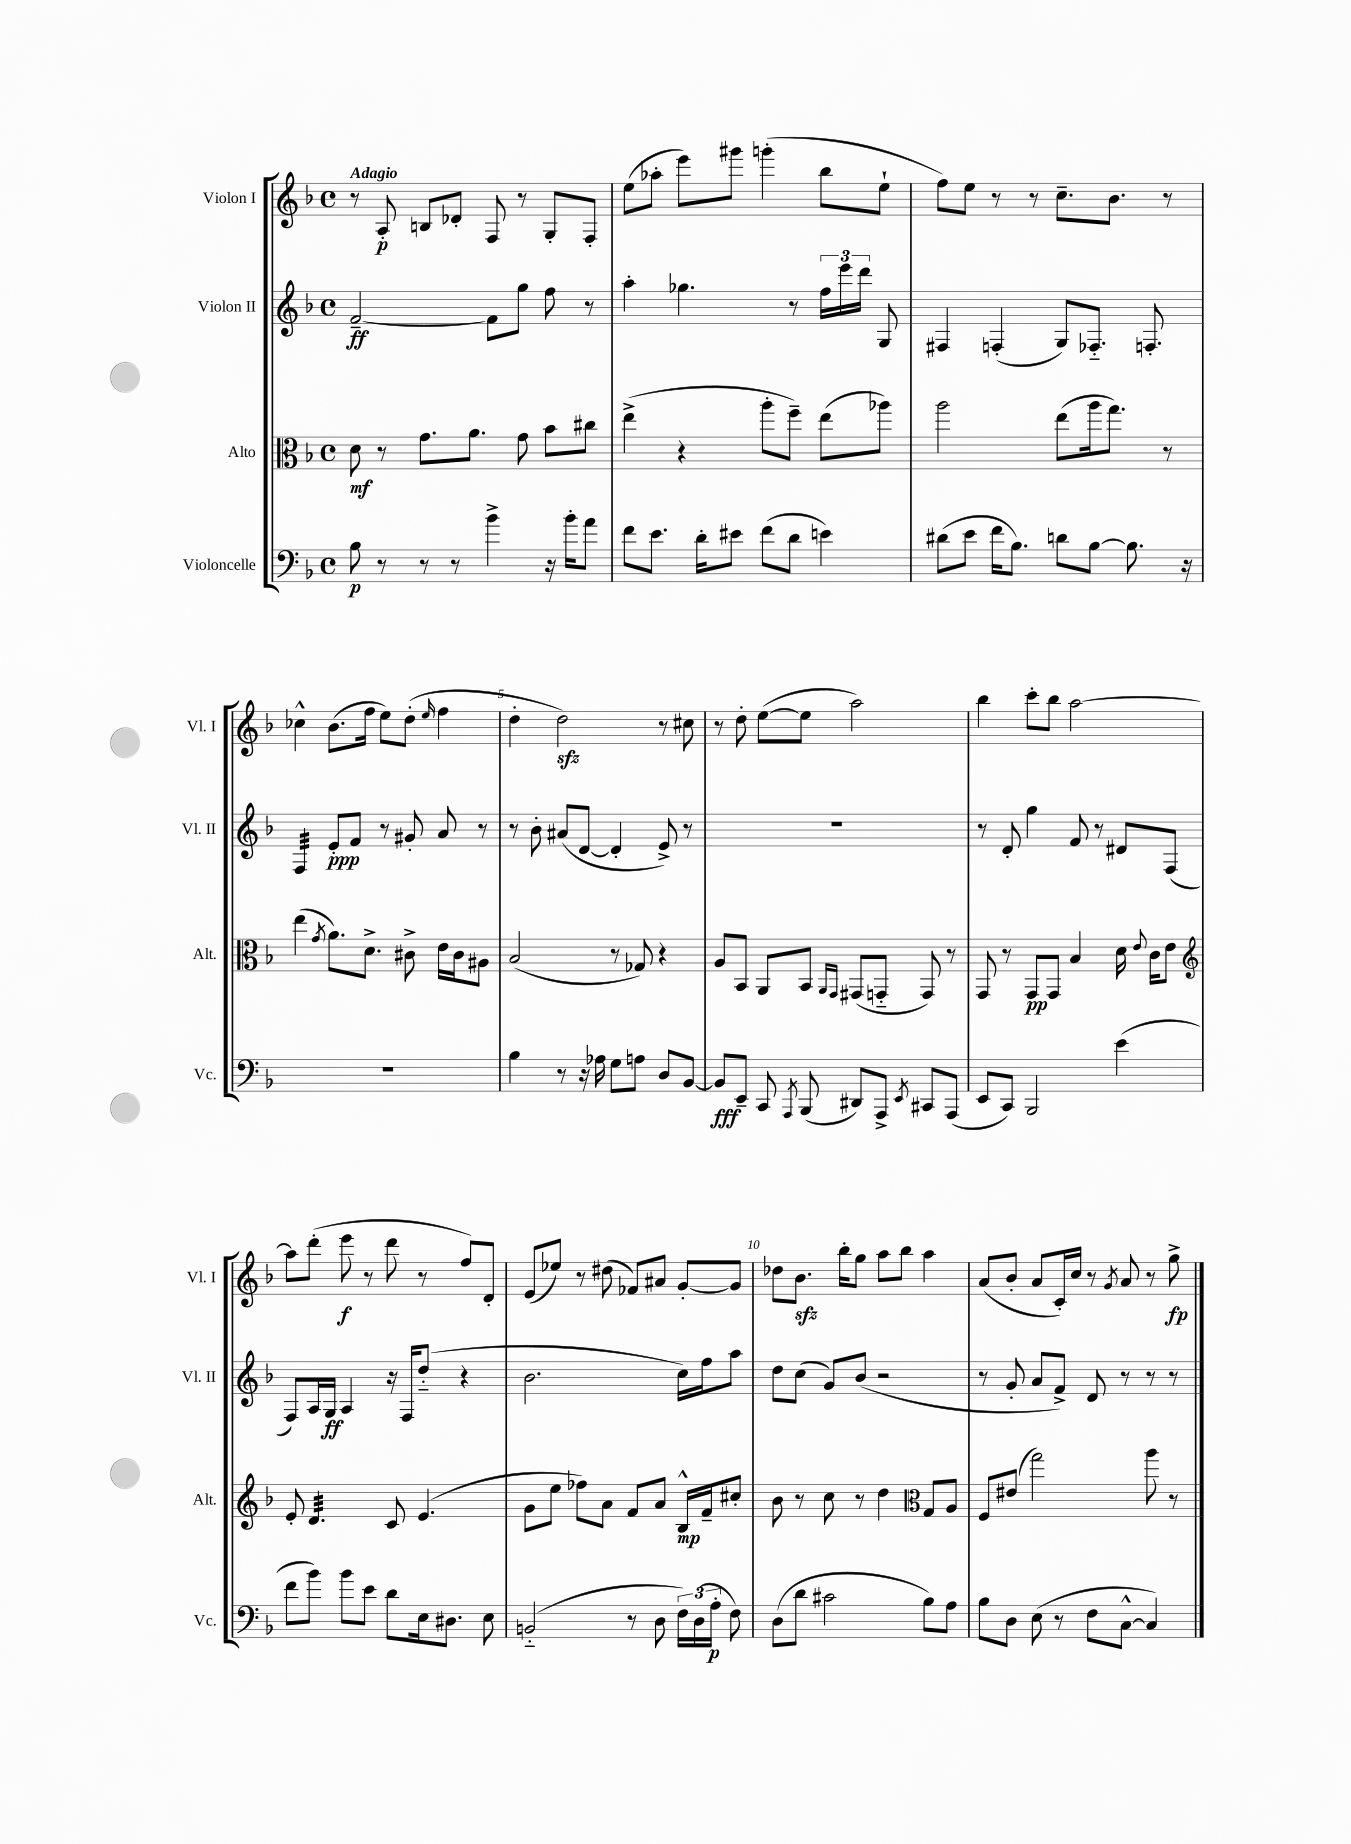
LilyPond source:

<<
\new StaffGroup <<
\new Staff = "s0" \with { instrumentName = "Violon I" shortInstrumentName = "Vl. I" } {
    \clef treble \key f \major \defaultTimeSignature \time 4/4 \tempo "Adagio"
    \autoBeamOff r8 a8-.\p b8[ des'8]-. f8 r8 g8[-. f8]-. |
    e''8[( aes''8]-. e'''8[) gis'''8] g'''4-.( bes''8[ e''8]-! |
    f''8[) e''8] r8 r8 c''8.[-- bes'8.] r8 |
    ces''4-^ bes'8.[( f''16] e''8[) d''8]-.( \grace { e''16 } f''4 |
    d''4-. d''2\sfz) r8 cis''8 |
    r8 d''8-. e''8[~( e''8] a''2) |
    bes''4 c'''8[-. bes''8] a''2~ |
    a''8[ d'''8]-.( e'''8\f r8 d'''8 r8 f''8[) d'8]-. |
    e'8[( ees''8]) r8 dis''8( fes'8[) ais'8] g'8[~-. g'8] |
    des''8[ bes'8.]\sfz bes''16[-. g''8] a''8[ bes''8] a''4 |
    a'8[( bes'8]-. a'8[ c'16-.) c''16] r8 \acciaccatura { g'8 } a'8 r8 g''8->\fp \bar "|." |
}
\new Staff = "s1" \with { instrumentName = "Violon II" shortInstrumentName = "Vl. II" } {
    \clef treble \key f \major \defaultTimeSignature \time 4/4
    \autoBeamOff f'2~--\ff f'8[ g''8] f''8 r8 |
    a''4-. ges''4. r8 \tuplet 3/2 { f''16[ e'''16 d'''16] } g8 |
    fis4 f4-.( g8[) fes8.]-_ f8.-. |
    f4:32 e'8[-.\ppp f'8] r8 gis'8-. a'8 r8 |
    r8 bes'8-. ais'8[( d'8]~ d'4-. e'8->) r8 |
    R1 |
    r8 d'8-. g''4 f'8 r8 dis'8[ f8]( |
    f8[) a16 g16]\ff a4 r16 f16[ d''8]-_( r4 |
    bes'2. c''16[) f''16 a''8] |
    d''8[ c''8]( g'8[) bes'8]( r2 |
    r8 g'8-. a'8[ f'8]->) d'8 r8 r8 r8 \bar "|." |
}
\new Staff = "s2" \with { instrumentName = "Alto" shortInstrumentName = "Alt." } {
    \clef alto \key f \major \defaultTimeSignature \time 4/4
    \autoBeamOff d'8\mf r8 g'8.[ a'8.] g'8 bes'8[ cis''8] |
    e''4->( r4 a''8[-. f''8]--) e''8[( aes''8]) |
    a''2 e''8[( a''16 g''8.]) r8 |
    e''4( \acciaccatura { g'8 } a'8.[) d'8.]-> cis'8-> e'16[ cis'16 ais8] |
    bes2( r8 ges8) r4 |
    a8[ bes,8] a,8[ bes,8] \grace { a,16[ g,16] } gis,8[( g,8]-_ g,8) r8 |
    g,8 r8 g,8[\pp g,8] bes4 d'16 \appoggiatura { e'8 } c'16[ e'8] |
    \clef treble e'8-. d'4.:32 c'8 e'4.( |
    g'8[ e''8] fes''8[) a'8] f'8[ a'8] bes16[-^\mp f'16-- cis''8]-. |
    bes'8 r8 c''8 r8 d''4 \clef alto g8[ a8] |
    f8[ eis'8]( g''2) a''8 r8 \bar "|." |
}
\new Staff = "s3" \with { instrumentName = "Violoncelle" shortInstrumentName = "Vc." } {
    \clef bass \key f \major \defaultTimeSignature \time 4/4
    \autoBeamOff bes8\p r8 r8 r8 bes'4-> r16 bes'16[-. a'8] |
    f'8[ e'8.] d'16[-. eis'8] f'8[( d'8] e'4) |
    dis'8[( e'8] f'16[ bes8.]) d'8[ bes8]~ bes8. r16 |
    R1 |
    bes4 r8 r16 aes16 g8[ a8] d8[ bes,8]~ |
    bes,8[\fff e,8]-- c,8 \acciaccatura { a,,8 } bes,,8( dis,8[) a,,8]-> \acciaccatura { e,8 } cis,8[ a,,8]( |
    e,8[ c,8]) bes,,2 e'4( |
    f'8[ bes'8]) bes'8[ e'8] d'8[ e16 dis8.] e8 |
    b,2-_( r8 d8 \tuplet 3/2 { f16[) d16( a16]-.\p } f8) |
    d8[( d'8] cis'2 bes8[) a8] |
    bes8[ d8] e8( r8 f8[ c8]~-^ c4) \bar "|." |
}
>>
>>
\layout { \context { \Score \override BarNumber.break-visibility = ##(#f #t #t) barNumberVisibility = #(every-nth-bar-number-visible 5) } }
